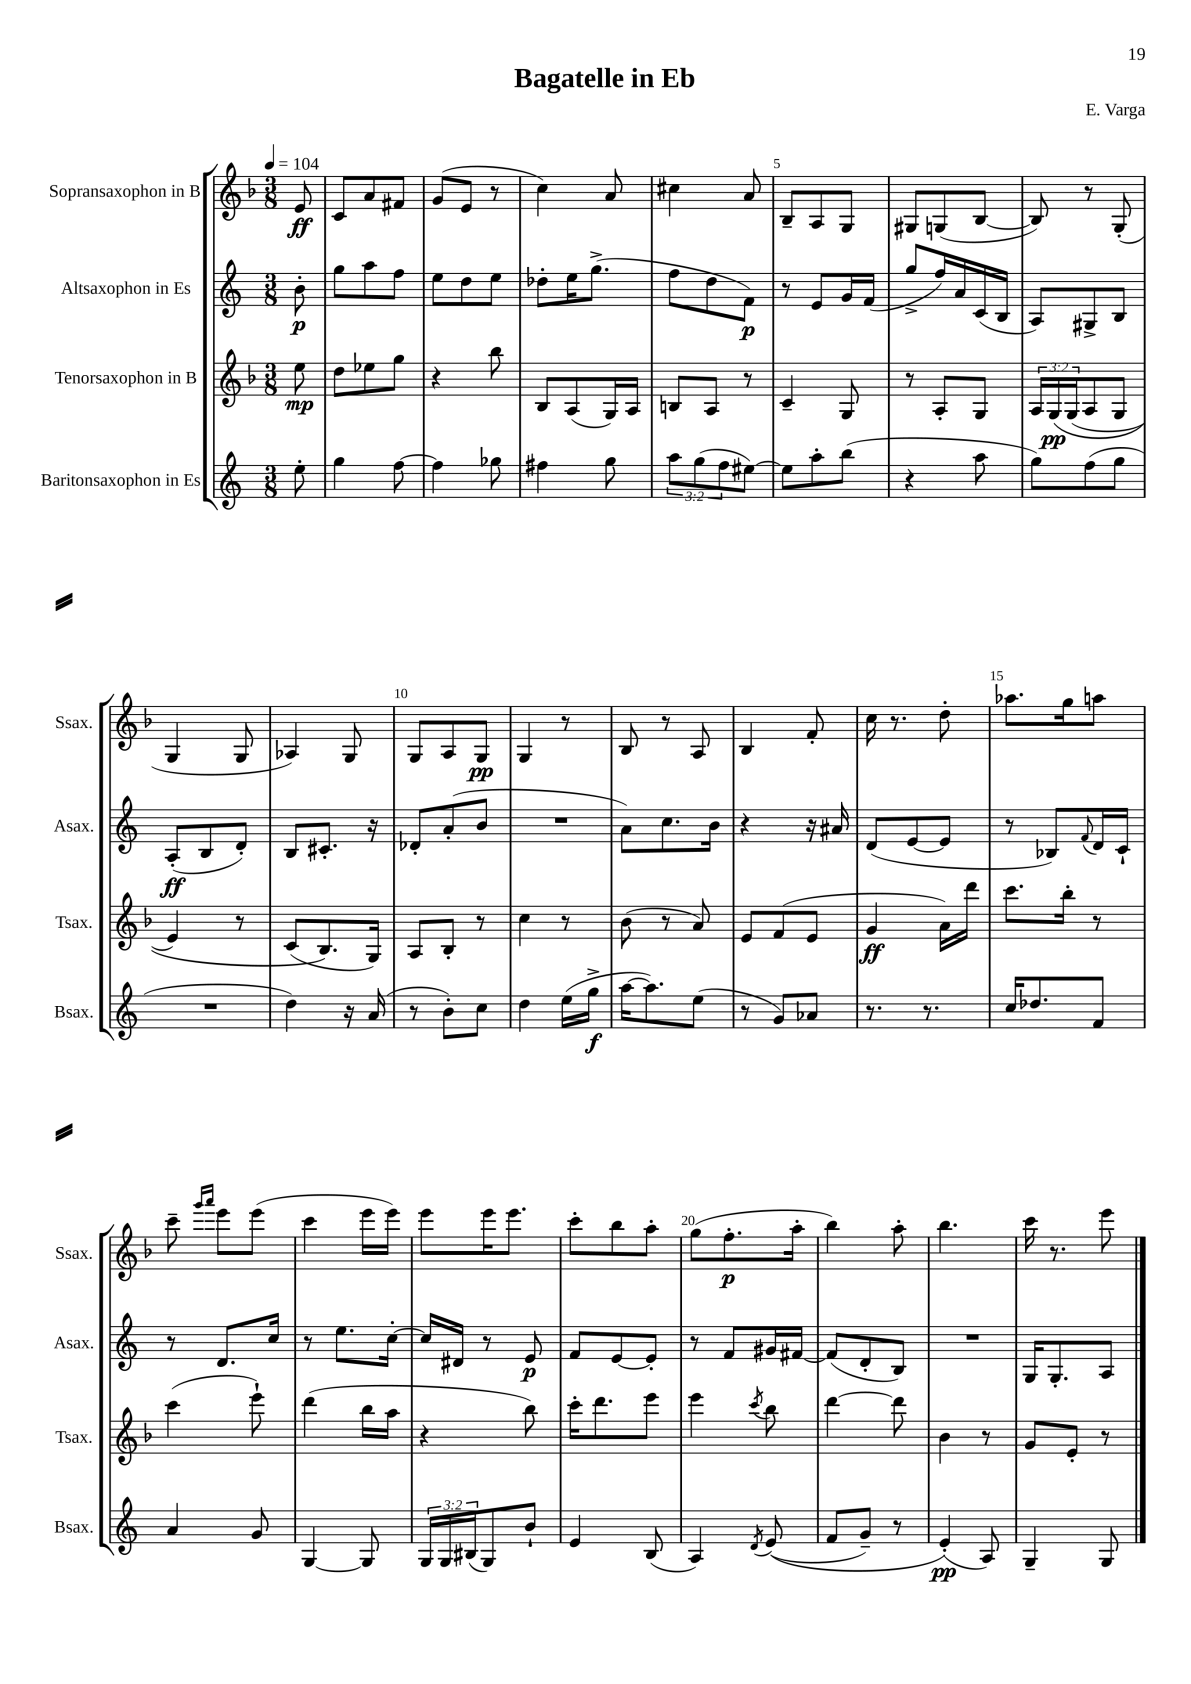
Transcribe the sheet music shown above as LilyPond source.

\header { title = "Bagatelle in Eb" composer = "E. Varga" }
<<
\new StaffGroup <<
\new Staff = "s0" \with { instrumentName = "Sopransaxophon in B" shortInstrumentName = "Ssax." } {
    \clef treble \key f \major \numericTimeSignature \time 3/8 \partial 8 \tempo 4 = 104
    e'8\ff |
    c'8 a'8 fis'8 |
    g'8( e'8 r8 |
    c''4) a'8 |
    cis''4 a'8 |
    bes8-- a8 g8 |
    gis8 g8( bes8~ |
    bes8) r8 g8-.( |
    g4 g8 |
    aes4) g8 |
    g8 a8 g8\pp |
    g4 r8 |
    bes8 r8 a8 |
    bes4 f'8-. |
    c''16 r8. d''8-. |
    aes''8. g''16 a''8 |
    c'''8-- \grace { g'''16 a'''16 } e'''8 e'''8( |
    c'''4 e'''16 e'''16) |
    e'''8 e'''16 e'''8. |
    c'''8-. bes''8 a''8-. |
    g''8( f''8.-.\p a''16-. |
    bes''4) a''8-. |
    bes''4. |
    c'''16 r8. e'''8 \bar "|." |
}
\new Staff = "s1" \with { instrumentName = "Altsaxophon in Es" shortInstrumentName = "Asax." } {
    \clef treble \key c \major \numericTimeSignature \time 3/8 \partial 8
    b'8-.\p |
    g''8 a''8 f''8 |
    e''8 d''8 e''8 |
    des''8-. e''16 g''8.->( |
    f''8 d''8 f'8\p) |
    r8 e'8 g'16 f'16( |
    g''8-> f''16) a'16 c'16( b16 |
    a8) gis8-> b8 |
    a8-.\ff( b8 d'8-.) |
    b8 cis'8.-. r16 |
    des'8-. a'8-.( b'8 |
    R4. |
    a'8) c''8. b'16 |
    r4 r16 ais'16 |
    d'8( e'8~ e'8 |
    r8 bes8) \appoggiatura { f'8 } d'16 c'16-! |
    r8 d'8. c''16 |
    r8 e''8. c''16~-. |
    c''16 dis'16 r8 e'8\p |
    f'8 e'8~ e'8-. |
    r8 f'8 gis'16 fis'16~ |
    fis'8( d'8-. b8) |
    R4. |
    g16 g8.-. a8 \bar "|." |
}
\new Staff = "s2" \with { instrumentName = "Tenorsaxophon in B" shortInstrumentName = "Tsax." } {
    \clef treble \key f \major \numericTimeSignature \time 3/8 \override Staff.TupletNumber.text = #tuplet-number::calc-fraction-text \partial 8
    e''8\mp |
    d''8 ees''8 g''8 |
    r4 bes''8 |
    bes8 a8( g16) a16 |
    b8 a8 r8 |
    c'4-- g8 |
    r8 a8-. g8 |
    \tuplet 3/2 { a16 g16\pp\( g16( } a8 g8 |
    e'4) r8 |
    c'8( bes8.\) g16) |
    a8 bes8-. r8 |
    c''4 r8 |
    bes'8( r8 a'8) |
    e'8 f'8( e'8 |
    g'4\ff a'16) d'''16 |
    c'''8. bes''16-. r8 |
    c'''4( e'''8-!) |
    d'''4( bes''16 a''16 |
    r4 bes''8) |
    c'''16-. d'''8. e'''8 |
    e'''4 \acciaccatura { c'''8 } bes''8 |
    d'''4~ d'''8 |
    bes'4 r8 |
    g'8 e'8-. r8 \bar "|." |
}
\new Staff = "s3" \with { instrumentName = "Baritonsaxophon in Es" shortInstrumentName = "Bsax." } {
    \clef treble \key c \major \numericTimeSignature \time 3/8 \override Staff.TupletNumber.text = #tuplet-number::calc-fraction-text \partial 8
    e''8-. |
    g''4 f''8~ |
    f''4 ges''8 |
    fis''4 g''8 |
    \tuplet 3/2 { a''8 g''8( f''8 } eis''8~) |
    eis''8 a''8-. b''8( |
    r4 a''8 |
    g''8) f''8( g''8 |
    R4. |
    d''4) r16 a'16( |
    r8 b'8-.) c''8 |
    d''4 e''16( g''16->\f |
    a''16~ a''8.) e''8( |
    r8 g'8) aes'8 |
    r8. r8. |
    c''16 des''8. f'8 |
    a'4 g'8 |
    g4~ g8 |
    \tuplet 3/2 { g16 g16 bis16( } g8) b'8-! |
    e'4 b8( |
    a4) \acciaccatura { d'8 } e'8(\( |
    f'8 g'8--) r8 |
    e'4-.\pp(\) a8) |
    g4-- g8 \bar "|." |
}
>>
>>
\layout { \context { \Score \override BarNumber.break-visibility = ##(#f #t #t) barNumberVisibility = #(every-nth-bar-number-visible 5) } }
